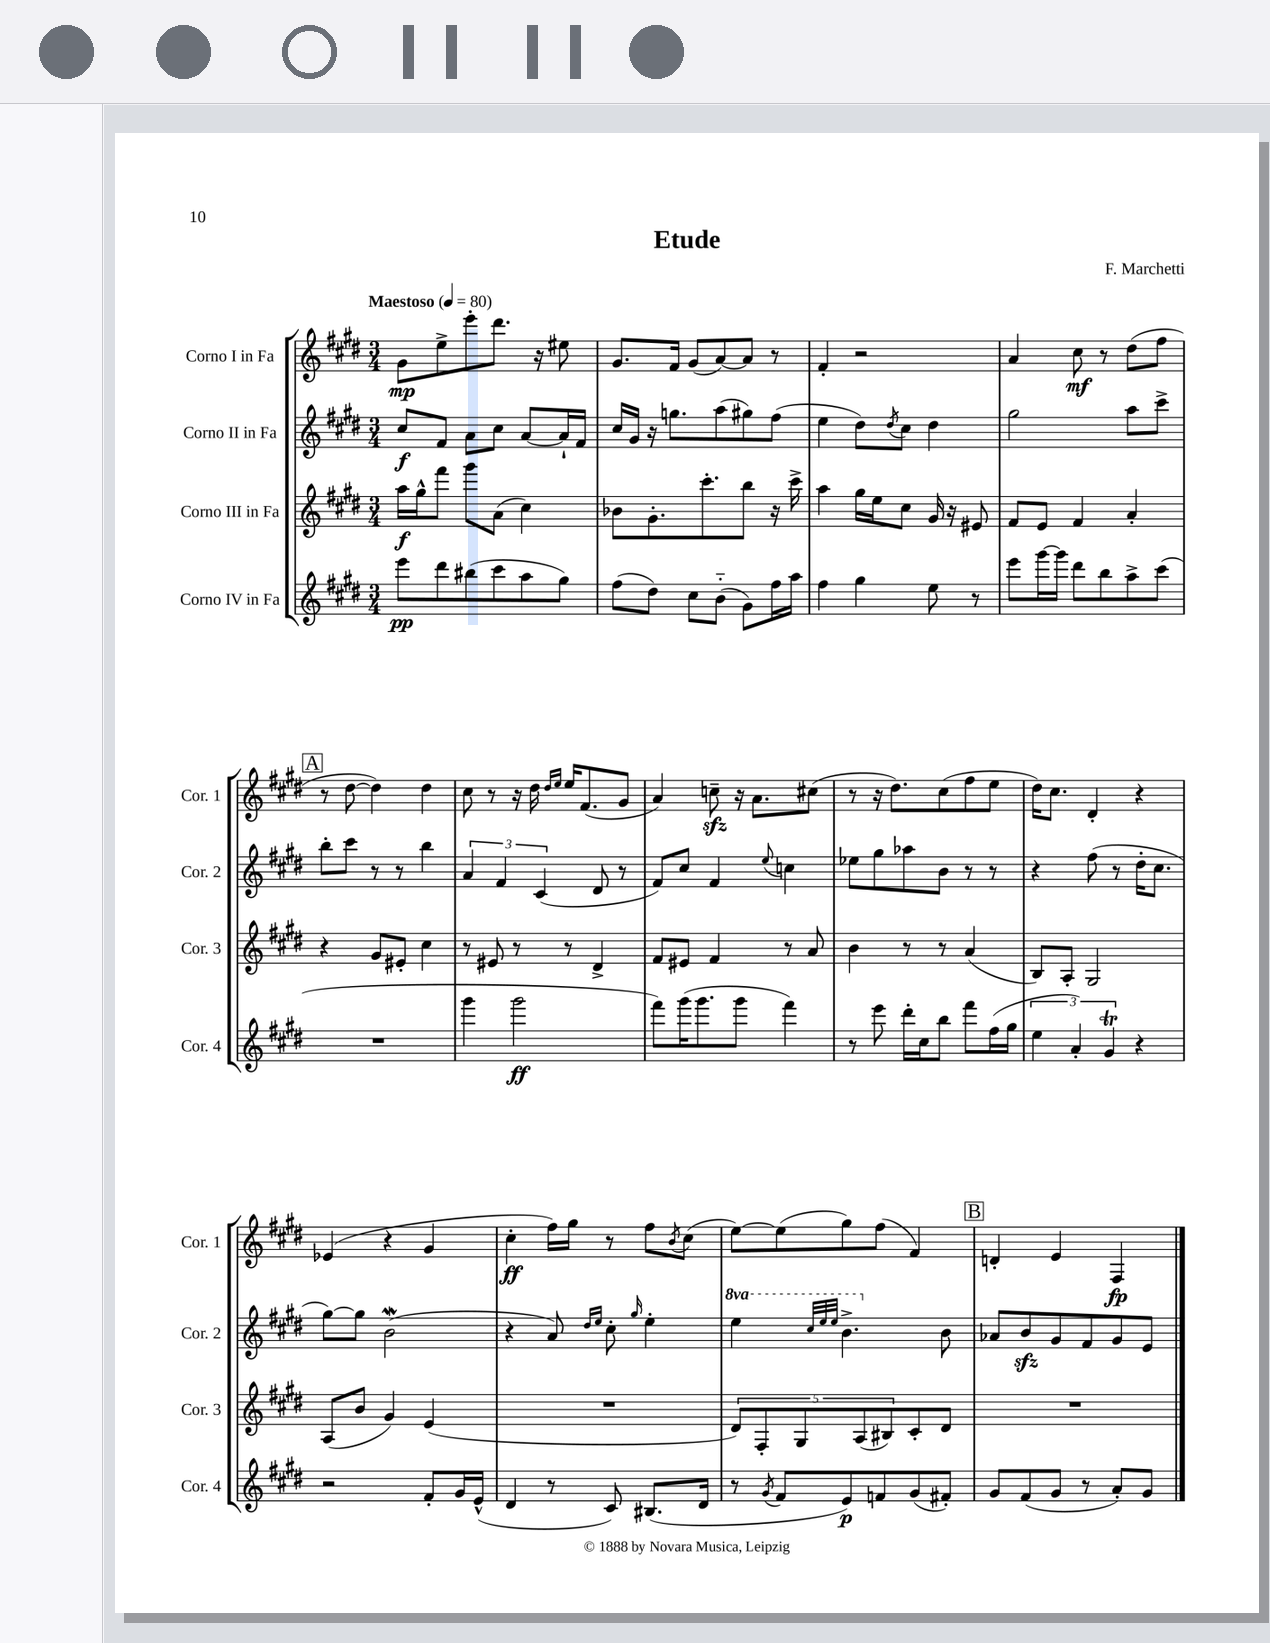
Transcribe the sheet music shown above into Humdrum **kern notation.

**kern	**dynam	**kern	**dynam	**kern	**dynam	**kern	**dynam
*part4	*part4	*part3	*part3	*part2	*part2	*part1	*part1
*staff4	*staff4	*staff3	*staff3	*staff2	*staff2	*staff1	*staff1
*I"Corno IV in Fa	*	*I"Corno III in Fa	*	*I"Corno II in Fa	*	*I"Corno I in Fa	*
*I'Cor. 4	*	*I'Cor. 3	*	*I'Cor. 2	*	*I'Cor. 1	*
*clefG2	*	*clefG2	*	*clefG2	*	*clefG2	*
*k[f#c#g#d#]	*	*k[f#c#g#d#]	*	*k[f#c#g#d#]	*	*k[f#c#g#d#]	*
*M3/4	*	*M3/4	*	*M3/4	*	*M3/4	*
*MM80	*	*MM80	*	*MM80	*	*MM80	*
=1	=1	=1	=1	=1	=1	=1	=1
!	!	!	!	!	!	!LO:TX:a:B:t=Maestoso	!
8eee\L	pp	16aa\LL	f	8cc#/L	f	8g#\L	mp
.	.	16gg#^^\J	.	.	.	.	.
8ddd#\	.	8fff#\J	.	8f#/J	.	8ee^\	.
(8bb#X\	.	8ggg#\L	.	8a\L	.	8eee'\	.
8ccc#\	.	(8a\J	.	8cc#\J	.	8.ddd#\J	.
8aa\	.	4cc#\)	.	[8a/L	.	.	.
.	.	.	.	.	.	16r	.
8gg#\J)	.	.	.	16a`/L]	.	8ee#X\	.
.	.	.	.	16f#/JJ	.	.	.
=2	=2	=2	=2	=2	=2	=2	=2
(8ff#\L	.	8b-X\L	.	16cc#/LL	.	8.g#/L	.
.	.	.	.	16g#/JJ	.	.	.
8dd#\J)	.	8.g#'\	.	16r	.	.	.
.	.	.	.	8.ggn\L	.	16f#/Jk	.
8cc#\L	.	.	.	.	.	(8g#/L	.
.	.	8.ccc#'\	.	.	.	.	.
(8b\J	.	.	.	(8aa\	.	[8a/)	.
8g#\L)	.	8bb\J	.	8gg#X\)	.	8a/J]	.
16ff#\L	.	16r	.	(8ff#\J	.	8r	.
16aa\JJ	.	16ccc#^\	.	.	.	.	.
=3	=3	=3	=3	=3	=3	=3	=3
4ff#\	.	4aa\	.	4ee\	.	4f#'/	.
4gg#\	.	16gg#\LL	.	8dd#\L)	.	2r	.
.	.	16ee\J	.	.	.	.	.
.	.	.	.	8qdd#/	.	.	.
.	.	8cc#\J	.	8cc#\J	.	.	.
8ee\	.	16g#/	.	4dd#\	.	.	.
.	.	16r	.	.	.	.	.
8r	.	8e#X/	.	.	.	.	.
=4	=4	=4	=4	=4	=4	=4	=4
8eee\L	.	8f#/L	.	2gg#\	.	4a/	.
[16ggg#\L	.	8e/J	.	.	.	.	.
16ggg#\JJ]	.	.	.	.	.	.	.
8ddd#\L	.	4f#/	.	.	.	8cc#\	mf
8bb\	.	.	.	.	.	8r	.
8aa^\	.	4a'/	.	8aa\L	.	(8dd#\L	.
(8ccc#\J	.	.	.	8ccc#^\J	.	8ff#\J	.
!!LO:LB:g=z
!!LO:REH:place=s1:t=A
=5	=5	=5	=5	=5	=5	=5	=5
2.r	.	4r	.	8bb'\L	.	8r	.
.	.	.	.	8ccc#\J	.	[8dd#\	.
.	.	8g#/L	.	8r	.	4dd#\])	.
.	.	8e#X'/J	.	8r	.	.	.
.	.	4cc#\	.	4bb\	.	4dd#\	.
=6	=6	=6	=6	=6	=6	=6	=6
4ggg#\	.	8r	.	6a/	.	8cc#\	.
.	.	8e#X/	.	.	.	8r	.
.	.	.	.	6f#/	.	.	.
2ggg#\	ff	8r	.	.	.	16r	.
.	.	.	.	.	.	16dd#\	.
.	.	.	.	(6c#/	.	.	.
.	.	.	.	.	.	16qqdd#/LL	.
.	.	.	.	.	.	16qqee/JJ	.
.	.	8r	.	.	.	16ee/KL	.
.	.	.	.	.	.	(8.f#/	.
.	.	4d#^/	.	8d#/	.	.	.
.	.	.	.	8r	.	8g#/J	.
=7	=7	=7	=7	=7	=7	=7	=7
8fff#\L)	.	8f#/L	.	8f#/L)	.	4a/)	.
(16ggg#\K	.	8e#X/J	.	8cc#/J	.	.	.
8.ggg#\	.	.	.	.	.	.	.
.	.	4f#/	.	4f#/	.	8ccnzz~\	.
8ggg#\J	.	.	.	.	.	16r	.
.	.	.	.	.	.	8.a\L	.
.	.	.	.	8qqee/	.	.	.
4fff#\)	.	8r	.	4ccn\	.	.	.
.	.	8a/	.	.	.	(8cc#X\J	.
=8	=8	=8	=8	=8	=8	=8	=8
8r	.	4b\	.	8ee-X\L	.	8r	.
8eee\	.	.	.	8gg#\	.	16r	.
.	.	.	.	.	.	8.dd#\L)	.
16ddd#'\LL	.	8r	.	8aa-X\	.	.	.
16cc#\J	.	.	.	.	.	.	.
8bb\J	.	8r	.	8b\J	.	(8cc#\	.
8fff#\L	.	(4a/	.	8r	.	8ff#\	.
(16ff#\L	.	.	.	8r	.	8ee\J	.
16gg#\JJ	.	.	.	.	.	.	.
=9	=9	=9	=9	=9	=9	=9	=9
6ee\	.	8B/L)	.	4r	.	16dd#\KL)	.
.	.	.	.	.	.	8.cc#\J	.
.	.	8A'/J	.	.	.	.	.
6a'/)	.	.	.	.	.	.	.
.	.	2G#/	.	(8ff#\	.	4d#'/	.
6g#t/	.	.	.	.	.	.	.
.	.	.	.	8r	.	.	.
4r	.	.	.	16dd#'\KL	.	4r	.
.	.	.	.	8.cc#\J	.	.	.
!!LO:LB:g=z
=10	=10	=10	=10	=10	=10	=10	=10
2r	.	(8A/L	.	[8gg#\L)	.	(4e-X/	.
.	.	8b/J	.	8gg#\J]	.	.	.
.	.	4g#/)	.	(2bW\	.	4r	.
8f#'/L	.	(4e/	.	.	.	4g#/	.
16g#/L	.	.	.	.	.	.	.
(16e^^/JJ	.	.	.	.	.	.	.
=11	=11	=11	=11	=11	=11	=11	=11
4d#/	.	2.r	.	4r	.	4cc#'\	ff
8r	.	.	.	8a/)	.	16ff#\LL)	.
.	.	.	.	.	.	16gg#\JJ	.
.	.	.	.	16qqdd#/LL	.	.	.
.	.	.	.	16qqee/JJ	.	.	.
8c#/)	.	.	.	8cc#'\	.	8r	.
.	.	.	.	16qqgg#/	.	.	.
(8.B#X/L	.	.	.	4ee'\	.	8ff#\L	.
.	.	.	.	.	.	8qb/	.
.	.	.	.	.	.	(8cc#\J	.
16d#/Jk	.	.	.	.	.	.	.
=12	=12	=12	=12	=12	=12	=12	=12
*	*	*	*	*8va	*	*	*
8r	.	10d#/L)	.	4eee\	.	[8ee\L)	.
.	.	10F#'/	.	.	.	.	.
8qg#/	.	.	.	.	.	.	.
8f#/L	.	.	.	.	.	(8ee\]	.
.	.	10G#/	.	.	.	.	.
.	.	.	.	32qqccc#/LLL	.	.	.
.	.	.	.	32qqeee/	.	.	.
.	.	.	.	32qqeee/JJJ	.	.	.
8e/)	p	.	.	4.bb^\	.	8gg#\)	.
.	.	(10A/	.	.	.	.	.
8fn/	.	.	.	.	.	(8ff#\J	.
.	.	10B#X/)	.	.	.	.	.
(8g#/	.	8c#'/	.	.	.	4f#/)	.
*	*	*	*	*X8va	*	*	*
8f#X'/J)	.	8d#/J	.	8b\	.	.	.
!!LO:REH:place=s1:t=B
=13	=13	=13	=13	=13	=13	=13	=13
8g#/L	.	2.r	.	8a-X/L	.	4dn'/	.
(8f#/	.	.	.	8bzz/	.	.	.
8g#/J	.	.	.	8g#/	.	4e/	.
8r	.	.	.	8f#/	.	.	.
8a'/L)	.	.	.	8g#/	.	4F#/	fp
8g#/J	.	.	.	8e/J	.	.	.
==	==	==	==	==	==	==	==
*-	*-	*-	*-	*-	*-	*-	*-
